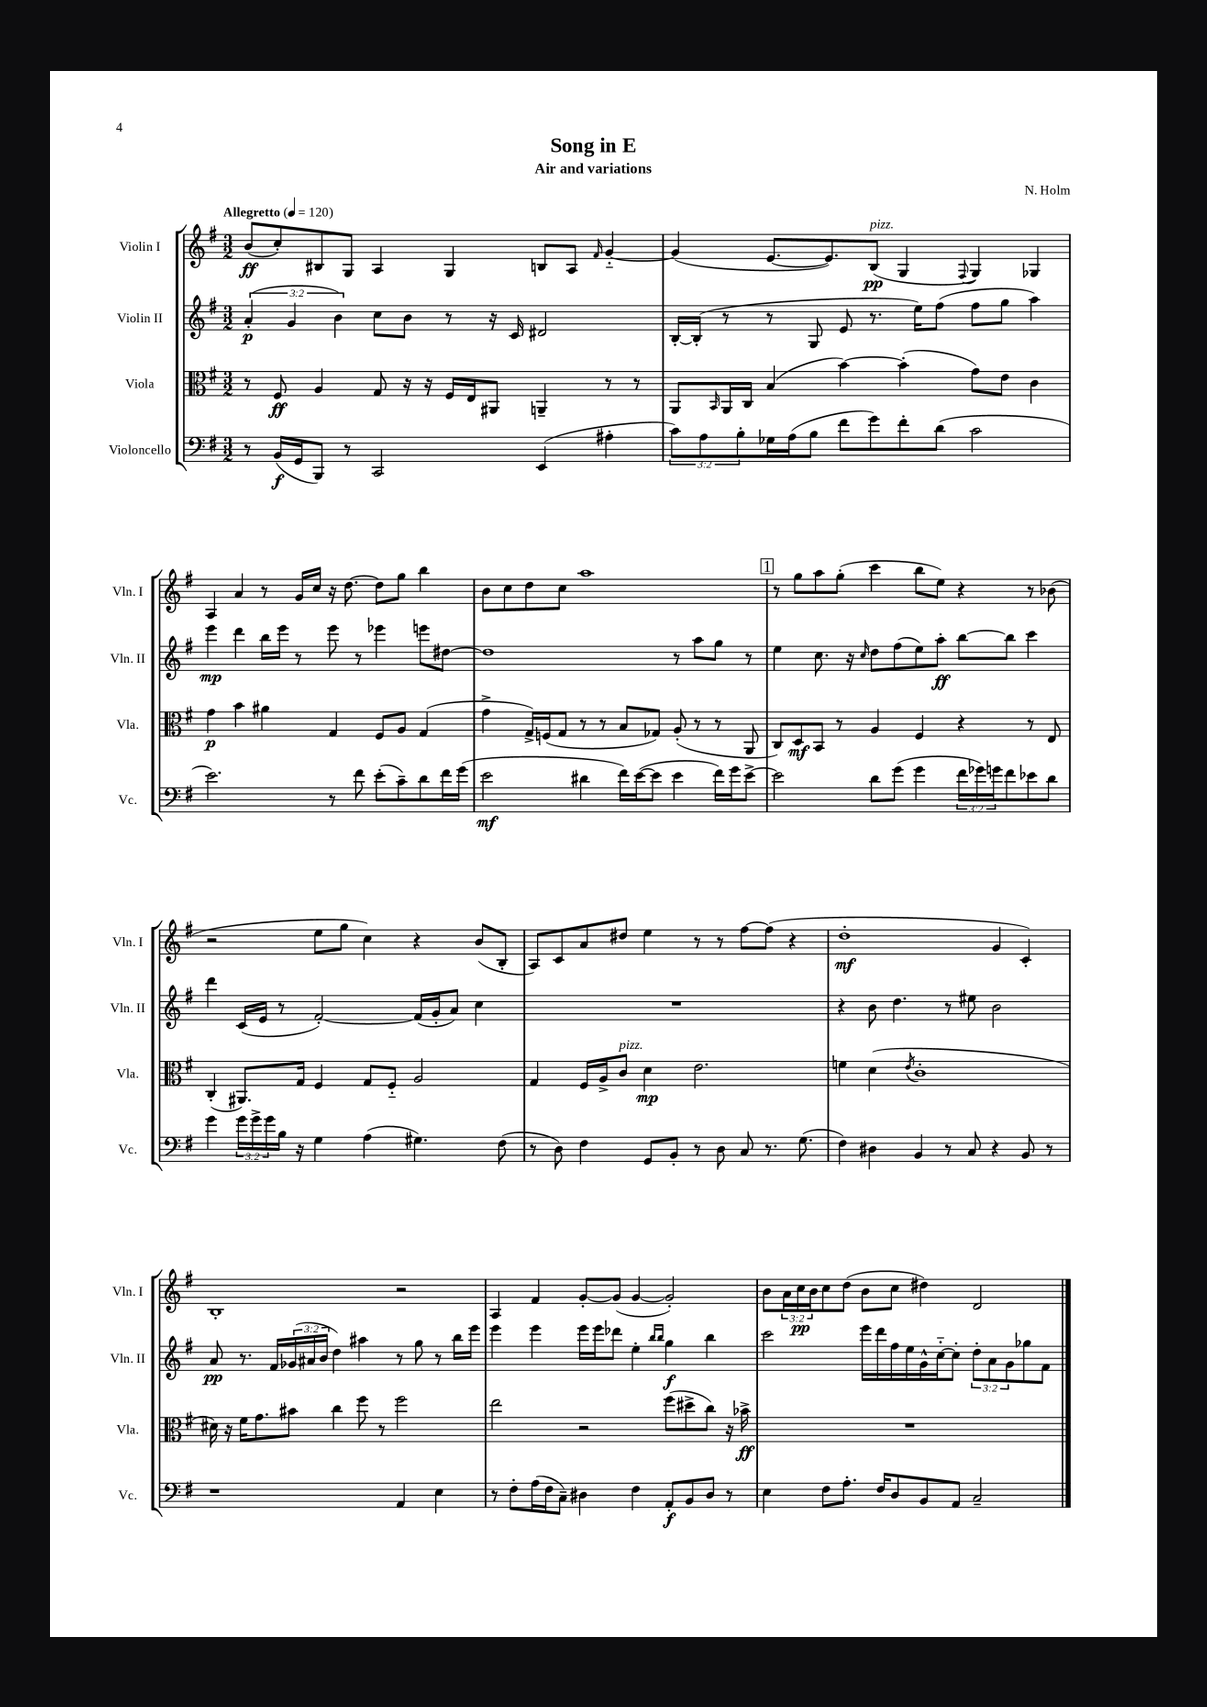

**kern	**kern	**kern	**kern
*staff4	*staff3	*staff2	*staff1
*clefF4	*clefC3	*clefG2	*clefG2
*k[f#]	*k[f#]	*k[f#]	*k[f#]
*M3/2	*M3/2	*M3/2	*M3/2
*MM120	*MM120	*MM120	*MM120
8r	8r	(6a'/	(8b/L
(16BB/LL	8F#/	.	8cc'/)
.	.	6g/	.
16GG/J	.	.	.
8BBB/J)	4A/	.	8B#/
.	.	6b\)	.
8r	.	.	8G/J
2CC/	8G/	8cc\L	4A/
.	16r	8b\J	.
.	16r	.	.
.	16F#/LL	8r	4G/
.	16E/J	.	.
.	8AA#/J	16r	.
.	.	16c/	.
(4EE/	4AA~/	2d#/	8B/L
.	.	.	8A/J
.	.	.	16qqf#/
4A#'\	8r	.	[4g'~/
.	8r	.	.
=	=	=	=
12c\L)	8AA/L	[16B'/LL	(4g/]
.	.	(16B'/]JJ	.
12A\	.	.	.
.	16qqBB/	.	.
.	16AA/L	8r	.
12B'\	.	.	.
.	16C/JJ	.	.
16G-\L	(4B/	8r	[8.e/L
(16A\J	.	.	.
8B\J	.	8G/	.
.	.	.	8.e/])
8f#\L	[4b\)	8e/	.
8g\)	.	8.r	(8B/J
8f#'\	(4b'\]	.	4G/
.	.	16ee\LK)	.
(8d\J	.	(8ff#\J	.
.	.	.	8qqF#/
2c\	8g\L)	8ff#\L	4G/)
.	8e\J	8gg\J	.
.	4c\	4aa\)	4G-/
=	=	=	=
2.e\)	4g\	4eee\	4A/
.	4b\	4ddd\	4a/
.	4a#\	16bb\LL	8r
.	.	16eee\JJ	.
.	.	8r	16g/LL
.	.	.	16cc/JJ
8r	4G/	8eee\	16r
.	.	.	[8.dd\
8f#\	.	8r	.
(8e'\L	8F#/L	4eee-\	8dd\]L
8c~\)	8A/J	.	8gg\J
8d\	(4G/	8eee\L	4bb\
16f#\L	.	[8dd#\J	.
(16g\JJ	.	.	.
=	=	=	=
2e\	4g^\	1dd#]	8b\L
.	.	.	8cc\
.	16G^/LL)	.	8dd\
.	(16F/J	.	.
.	8G/J	.	8cc\J
4d#\	8r	.	1aa
.	8r	.	.
16f#\LL)	8B/L	.	.
([16e\J	.	.	.
8e\]J	8G-/J)	.	.
4e\	(8A'/	8r	.
.	8r	8aa\L	.
16f#\LL)	8r	8gg\J	.
16g\J	.	.	.
[8e^\J	8AA/	8r	.
=	=	=	=
2e\]	8C/L)	4ee\	8r
.	8D/	.	8gg\L
.	8BB/J	8.cc\	8aa\
.	8r	.	(8gg'\J
.	.	16r	.
.	.	16qqcc/	.
8d\L	4A/	8dd\L	4ccc\
(8g\J	.	(8ff#\	.
4g\	4F#/	8ee\)	8bb\L
.	.	8aa'\J	8ee\J)
24f#\LL	4r	[8bb\L	4r
24g-\)	.	.	.
24g\J	.	.	.
8f#\	.	8bb\]J	.
8e-\	8r	4ccc\	8r
8d\J	8E/	.	(8b-\
=	=	=	=
4g\	(4C'/	4ddd\	2r
24g\LL	8.AA#/L)	(16c/LL	.
24g^\	.	.	.
.	.	16e/JJ	.
24g\	.	.	.
16B\JJ	.	8r	.
16r	16G/Jk	.	.
4G\	4F#/	[2f#'/)	8ee\L
.	.	.	8gg\J
(4A\	8G/L	.	4cc\)
.	8F#'~/J	.	.
4.G#\)	2A/	(16f#/]LL	4r
.	.	16g'/J	.
.	.	8a/J)	.
.	.	4cc\	(8b/L
(8F#\	.	.	8B'/J
=	=	=	=
8r	4G/	1.r	8A/L)
8D\)	.	.	8c/
4F#\	16F#/LL	.	8a/
.	16A^/J	.	.
.	8c/J	.	8dd#/J
8GG/L	4d\	.	4ee\
8BB'/J	.	.	.
8r	2.e\	.	8r
8D\	.	.	8r
8C/	.	.	[8ff#\L
8.r	.	.	(8ff#\]J
.	.	.	4r
(8.G\	.	.	.
=	=	=	=
4F#\)	4f\	4r	1dd'
4D#\	(4d\	8b\	.
.	.	4.dd\	.
.	8qe/	.	.
4BB/	1c'	.	.
8r	.	8r	.
8C/	.	8ee#\	.
4r	.	2b\	4g/
8BB/	.	.	4c'/)
8r	.	.	.
=	=	=	=
1r	16d#\)	8a/	1B'
.	16r	.	.
.	16f#\LK	8.r	.
.	8.g\	.	.
.	.	16f#/LL	.
.	8b#\J	(24g-/	.
.	.	24a#/	.
.	.	24b/JJ	.
.	4cc\	4dd\)	.
.	8ff#\	4aa#\	.
.	8r	.	.
4AA/	2ff#\	8r	2r
.	.	8gg\	.
4E\	.	8r	.
.	.	16bb\LL	.
.	.	16eee\JJ	.
=	=	=	=
8r	2ee\	4eee\	4A/
8F#'\L	.	.	.
(16A\L	.	4eee\	4f#/
16F#\J	.	.	.
8C~\J)	.	.	.
4D#\	2r	16eee\LL	[8g'/L
.	.	16eee\J	.
.	.	8ddd-\J	(8g/]J
4F#\	.	4ee'\	[4g/
.	.	16qqbb/LL	.
.	.	16qqbb/JJ	.
8AA'/L	(8ff#\L	4gg\	2g'/])
8BB/	8dd#^\	.	.
8D#/J	8cc\J)	4bb\	.
8r	16r	.	.
.	16b-^\	.	.
=	=	=	=
4E\	1.r	2ccc\	8b\L
.	.	.	24a\L
.	.	.	24cc\
.	.	.	24b\J
8F#\L	.	.	8cc\
8.A'\J	.	.	(8dd\J
.	.	16eee\LL	8b\L
16F#/LK	.	16ddd\	.
8D/	.	16ff#\	8cc\J
.	.	16ee\	.
8BB/	.	16g^^\	4dd#\)
.	.	[16cc'~\J	.
8AA/J	.	8cc'\]J	.
2C~/	.	12dd'\L	2d/
.	.	12a\	.
.	.	12g\	.
.	.	8gg-\	.
.	.	8f#\J	.
==	==	==	==
*-	*-	*-	*-
